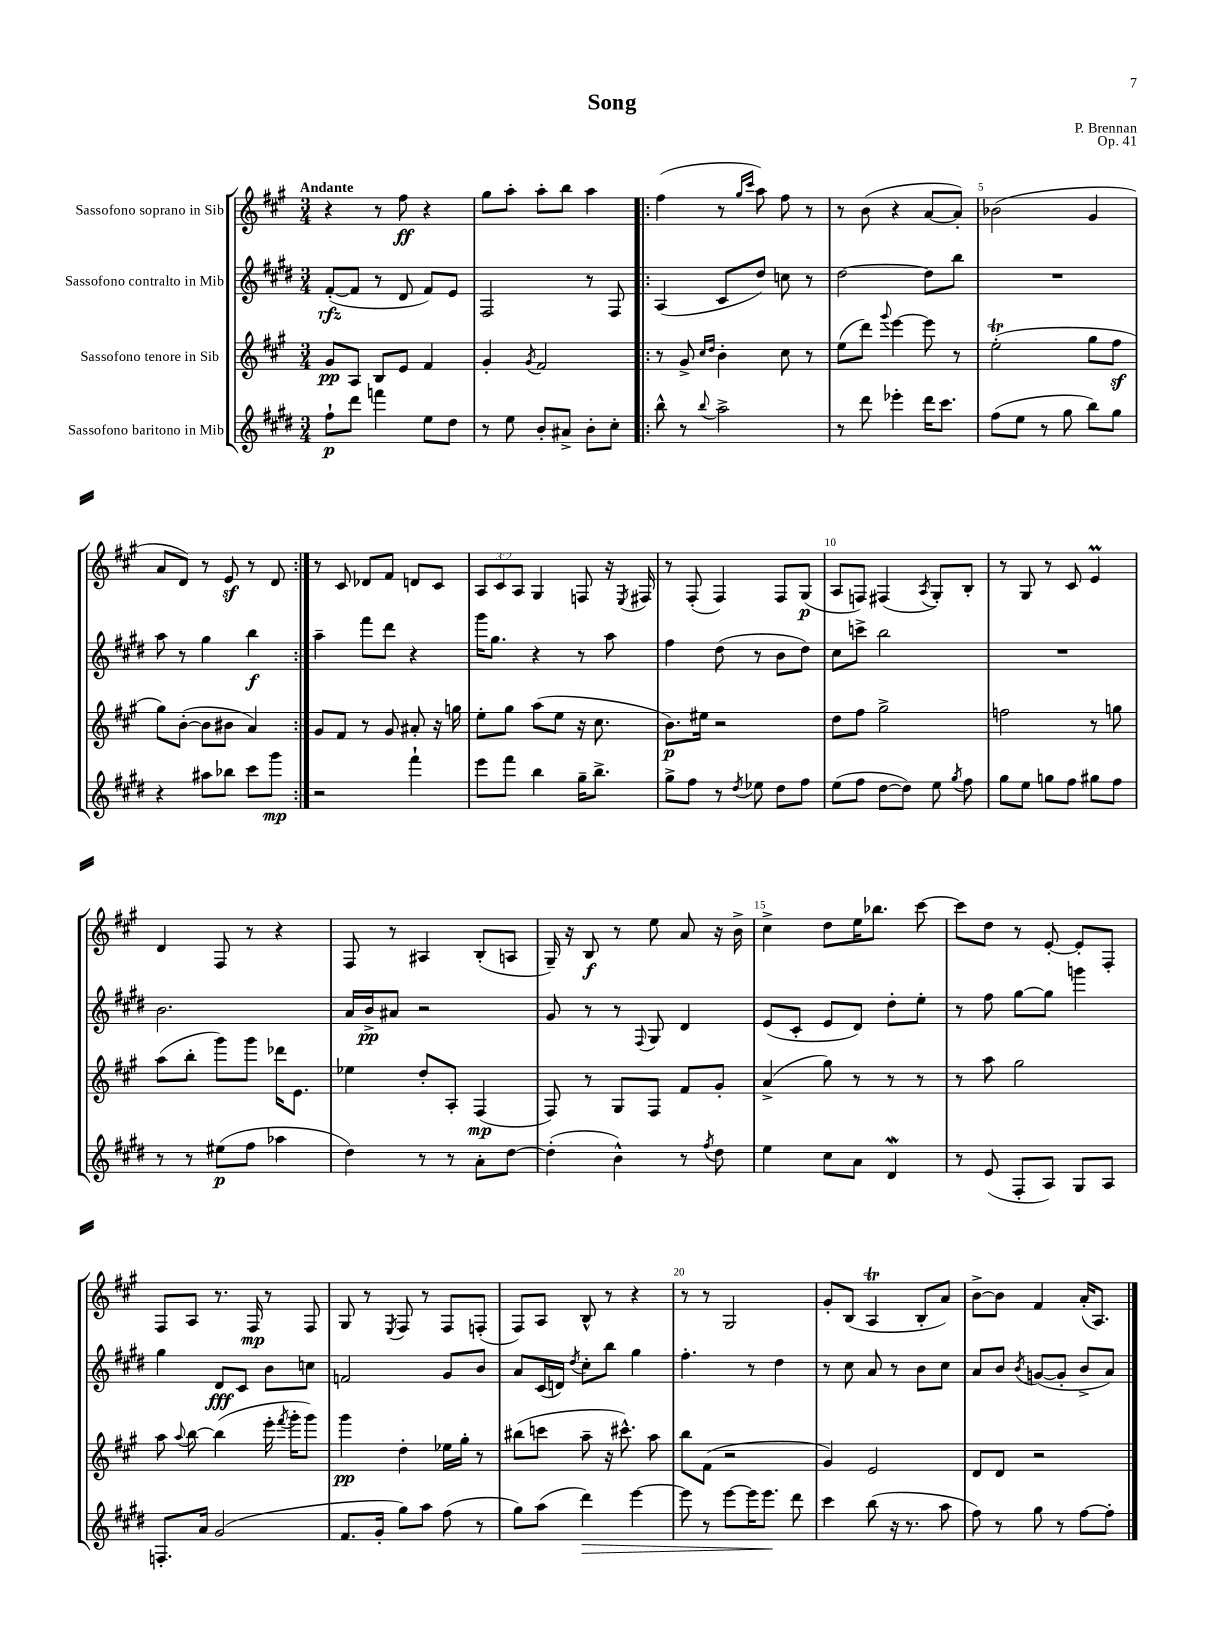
\header { title = "Song" composer = "P. Brennan" opus = "Op. 41" }
<<
\new StaffGroup <<
\new Staff = "s0" \with { instrumentName = "Sassofono soprano in Sib" } {
    \clef treble \key a \major \numericTimeSignature \time 3/4 \override Staff.TupletNumber.text = #tuplet-number::calc-fraction-text \tempo "Andante"
    \autoBeamOff r4 r8 fis''8\ff r4 |
    gis''8[ a''8]-. a''8[-. b''8] a''4 |
    \repeat volta 2 { fis''4( r8 \grace { gis''16[ cis'''16] } a''8) fis''8 r8 |
    r8 b'8( r4 a'8[~ a'8]-.) |
    bes'2( gis'4 |
    a'8[ d'8]) r8 e'8\sf r8 d'8 | }
    r8 cis'8 des'8[ fis'8] d'8[ cis'8] |
    \tuplet 3/2 { a8[ cis'8 a8] } gis4 f8 r16 \acciaccatura { e8 } fis16 |
    r8 fis8-.( fis4) fis8[ gis8]\p( |
    a8[ f8]) fis4( \acciaccatura { a8 } gis8[-.) b8]-. |
    r8 gis8 r8 cis'8 e'4\prall |
    d'4 fis8 r8 r4 |
    fis8 r8 ais4 b8[-.( a8] |
    gis16--) r16 b8\f r8 e''8 a'8 r16 b'16-> |
    cis''4-> d''8[ e''16 bes''8.] cis'''8~ |
    cis'''8[ d''8] r8 e'8~-. e'8[-. fis8]-. |
    fis8[ a8] r8. fis16\mp r8 fis8 |
    gis8 r8 \acciaccatura { e8 } fis8 r8 fis8[ f8]-.( |
    fis8[) a8] b8-^ r8 r4 |
    r8 r8 gis2 |
    gis'8[-. b8]( a4\trill b8[-. a'8]) |
    b'8[~-> b'8] fis'4 a'16[-.( a8.]) \bar "|." |
}
\new Staff = "s1" \with { instrumentName = "Sassofono contralto in Mib" } {
    \clef treble \key e \major \numericTimeSignature \time 3/4
    \autoBeamOff fis'8[~-.\rfz( fis'8] r8 dis'8 fis'8[) e'8] |
    fis2 r8 fis8 |
    \repeat volta 2 { a4( cis'8[ dis''8]) c''8 r8 |
    dis''2~ dis''8[ b''8] |
    R2. |
    a''8 r8 gis''4 b''4\f | }
    a''4-- fis'''8[ dis'''8] r4 |
    gis'''16[ gis''8.] r4 r8 a''8 |
    fis''4 dis''8( r8 b'8[ dis''8]) |
    cis''8[ c'''8]-> b''2 |
    R2. |
    b'2. |
    a'16[ b'16->\pp ais'8] r2 |
    gis'8 r8 r8 \appoggiatura { fis8 } gis8 dis'4 |
    e'8[( cis'8]-. e'8[ dis'8]) dis''8[-. e''8]-. |
    r8 fis''8 gis''8[~ gis''8] g'''4 |
    gis''4 dis'8[\fff cis'8] b'8[ c''8] |
    f'2 gis'8[ b'8] |
    a'8[ cis'16( d'16]) \acciaccatura { dis''8 } cis''8[-. b''8] gis''4 |
    fis''4.-. r8 dis''4 |
    r8 cis''8 a'8 r8 b'8[ cis''8] |
    a'8[ b'8] \acciaccatura { b'8 } g'8[~( g'8]-. b'8[-> a'8]) \bar "|." |
}
\new Staff = "s2" \with { instrumentName = "Sassofono tenore in Sib" } {
    \clef treble \key a \major \numericTimeSignature \time 3/4
    \autoBeamOff gis'8[\pp a8] b8[ e'8] fis'4 |
    gis'4-. \acciaccatura { gis'8 } fis'2 |
    \repeat volta 2 { r8 gis'8-> \grace { cis''16[ d''16] } b'4-. cis''8 r8 |
    e''8[( d'''8]) \appoggiatura { gis'''8 } e'''4~ e'''8 r8 |
    e''2-.\trill( gis''8[ fis''8]\sf |
    gis''8[) b'8]~-.( b'8[ bis'8] a'4) | }
    gis'8[ fis'8] r8 gis'8 ais'8-. r16 g''16 |
    e''8[-. gis''8] a''8[( e''8] r16 cis''8. |
    b'8.[\p) eis''16] r2 |
    d''8[ fis''8] gis''2-> |
    f''2 r8 g''8 |
    a''8[( b''8]-. gis'''8[) gis'''8] des'''16[ e'8.] |
    ees''4 d''8[-. a8]-. fis4\mp( |
    fis8) r8 gis8[ fis8] fis'8[ gis'8]-. |
    a'4->( gis''8) r8 r8 r8 |
    r8 a''8 gis''2 |
    a''8 \appoggiatura { a''8 } b''8~ b''4( e'''16-. \acciaccatura { fis'''8 } gis'''16[-. gis'''8]) |
    gis'''4\pp d''4-. ees''16[ gis''16]-. r8 |
    bis''8[( c'''8] a''8-- r16 cis'''8.-^) a''8 |
    b''8[ fis'8]( r2 |
    gis'4) e'2 |
    d'8[ d'8] r2 \bar "|." |
}
\new Staff = "s3" \with { instrumentName = "Sassofono baritono in Mib" } {
    \clef treble \key e \major \numericTimeSignature \time 3/4
    \autoBeamOff fis''8[-!\p dis'''8] f'''4 e''8[ dis''8] |
    r8 e''8 b'8[-. ais'8]-> b'8[-. cis''8]-. |
    \repeat volta 2 { b''8-^ r8 \appoggiatura { b''8 } a''2-> |
    r8 dis'''8 ees'''4-. dis'''16[ cis'''8.] |
    fis''8[( e''8] r8 gis''8 b''8[) gis''8] |
    r4 ais''8[ bes''8] cis'''8[ gis'''8]\mp | }
    r2 fis'''4-! |
    e'''8[ fis'''8] b''4 gis''16[-- b''8.]-> |
    gis''8[-> fis''8] r8 \acciaccatura { dis''8 } ees''8 dis''8[ fis''8] |
    e''8[( fis''8] dis''8[~ dis''8]) e''8 \acciaccatura { gis''8 } fis''8 |
    gis''8[ e''8] g''8[ fis''8] gis''8[ fis''8] |
    r8 r8 eis''8[\p( fis''8] aes''4 |
    dis''4) r8 r8 a'8[-. dis''8]~ |
    dis''4-.( b'4-^) r8 \acciaccatura { fis''8 } dis''8 |
    e''4 cis''8[ a'8] dis'4\mordent |
    r8 e'8( fis8[-. a8]) gis8[ a8] |
    f8.[-. a'16] gis'2( |
    fis'8.[ gis'16]-. gis''8[) a''8] fis''8( r8 |
    gis''8[) a''8]( dis'''4\>) e'''4~ |
    e'''8 r8 e'''8[~ e'''16 e'''8.]\! dis'''8 |
    cis'''4 b''8( r16 r8. a''8 |
    fis''8) r8 gis''8 r8 fis''8[~ fis''8]-. \bar "|." |
}
>>
>>
\layout { \context { \Score \override BarNumber.break-visibility = ##(#f #t #t) barNumberVisibility = #(every-nth-bar-number-visible 5) } }
